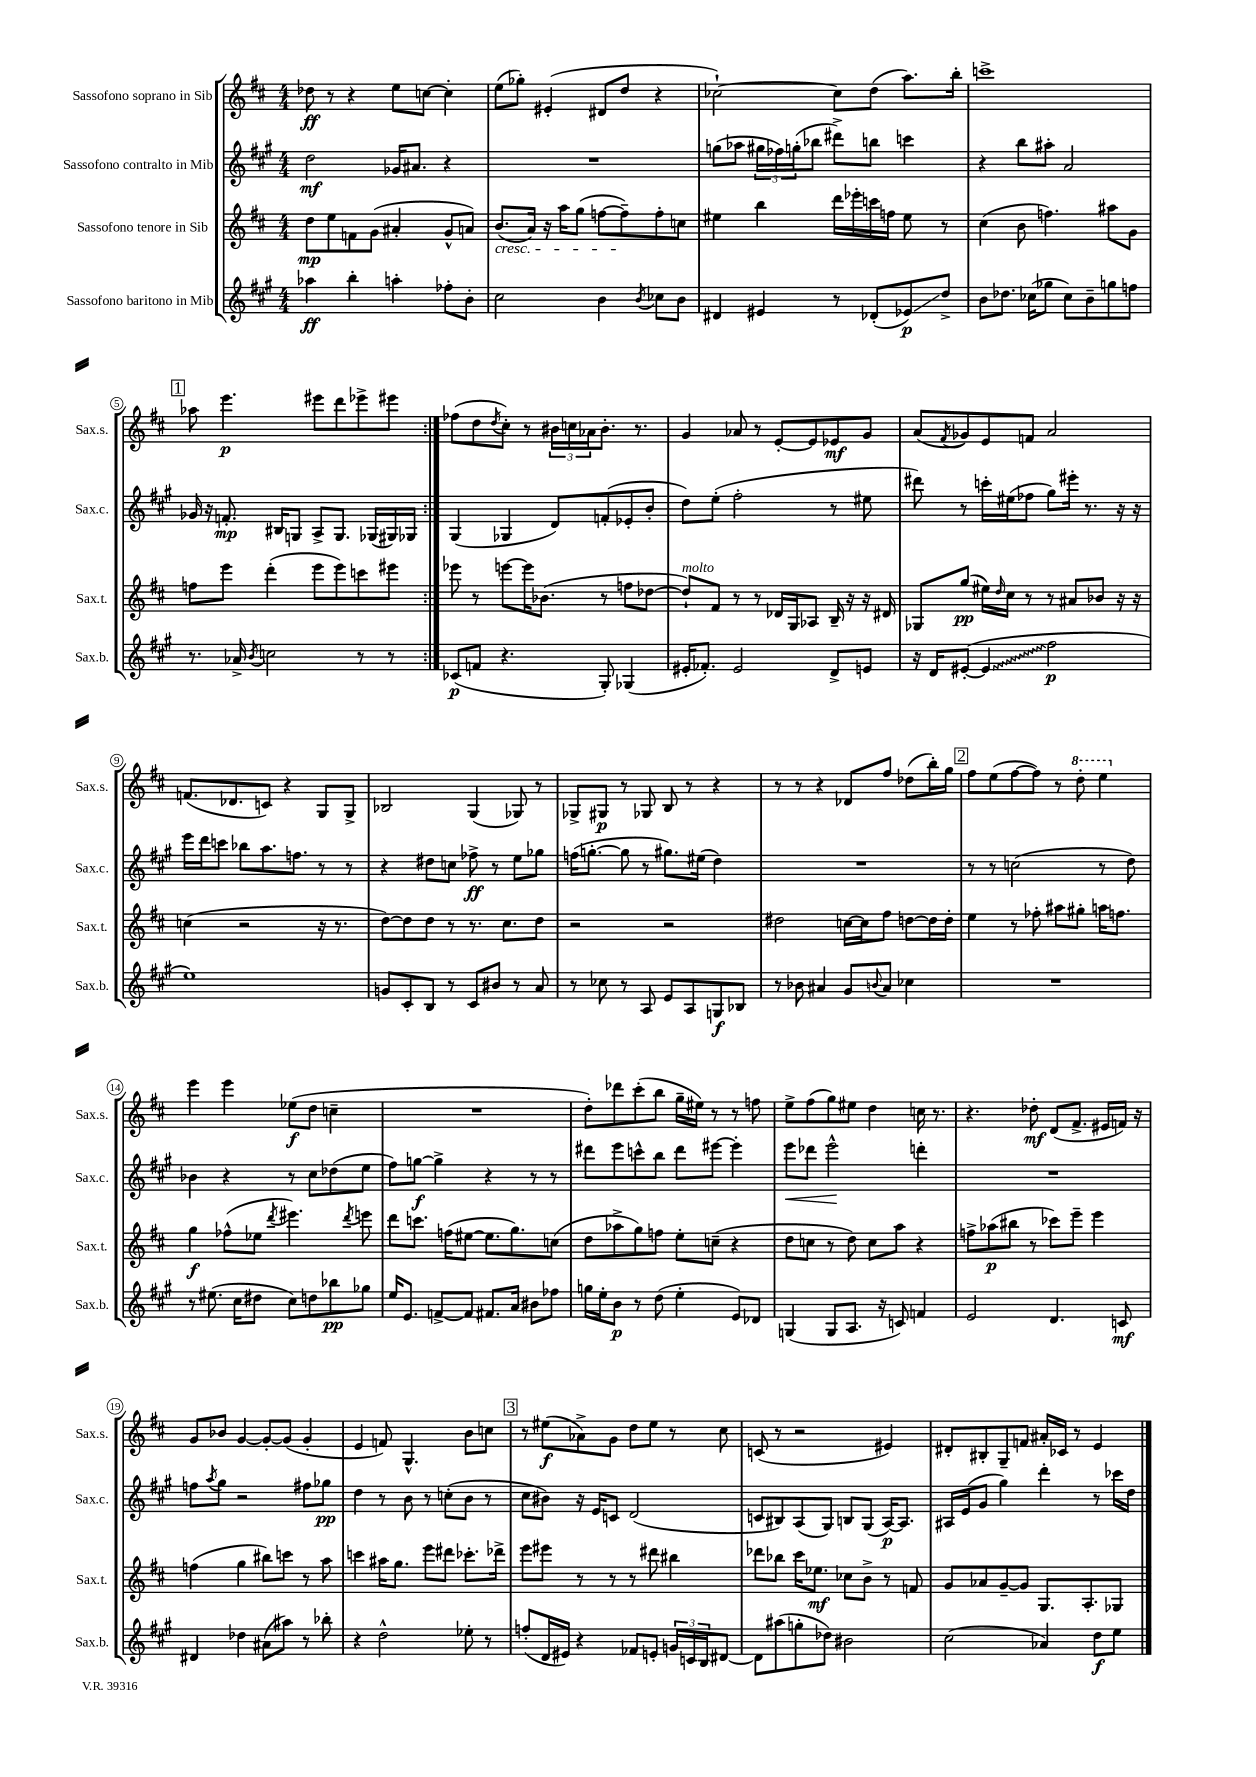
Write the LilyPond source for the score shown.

<<
\new StaffGroup <<
\new Staff = "s0" \with { instrumentName = "Sassofono soprano in Sib" shortInstrumentName = "Sax.s." } {
    \clef treble \key d \major \numericTimeSignature \time 4/4
    \repeat volta 2 { des''8\ff r8 r4 e''8 c''8~ c''4-. |
    e''8( ges''8-.) eis'4-.( dis'8 d''8 r4 |
    ces''2~-!) ces''8 d''8( a''8.) b''16-. |
    c'''1-> |
    \mark \markup { \box "1" } aes''8 e'''4.\p eis'''8 d'''8 ees'''8-> eis'''8 | }
    fes''8( d''8 \acciaccatura { d''8 } cis''8-.) r8 \tuplet 3/2 { bis'16 c''16 aes'16 } bis'8.-. r8. |
    g'4 aes'8 r8 e'8~-. e'8 ees'8\mf g'8 |
    a'8( \acciaccatura { fis'8 } ges'8) e'8 f'8 a'2 |
    f'8.( des'8. c'8) r4 g8 g8-> |
    bes2 g4( ges8) r8 |
    ges8-> gis8\p r8 ges8 b8 r8 r4 |
    r8 r8 r4 des'8 fis''8 des''8( b''16-.) g''16 |
    \mark \markup { \box "2" } fis''8 e''8( fis''8~ fis''8) r8 \ottava #1 d'''8-. e'''4 \ottava #0 |
    e'''4 e'''4 ees''8\f( d''8 c''4-- |
    R1 |
    d''8-.) des'''8 cis'''8-.( b''8 g''16-- eis''16) r8 r8 f''8 |
    e''8-> fis''8( g''8) eis''8 d''4 c''16 r8. |
    r4. des''8-.\mf d'8( fis'8.-> eis'16 f'16) r16 |
    g'8 bes'8 g'4~ g'8~-. g'8( g'4-. |
    e'4 f'8) g4.-^ b'8 c''8 |
    \mark \markup { \box "3" } r8 eis''8\f( aes'8->) g'8 d''8 eis''8 r8 cis''8 |
    c'8( r8 r2 eis'4) |
    dis'8-. bis8-. g8-- f'8 ais'16-. ces'16 r8 e'4 \bar "|." |
}
\new Staff = "s1" \with { instrumentName = "Sassofono contralto in Mib" shortInstrumentName = "Sax.c." } {
    \clef treble \key a \major \numericTimeSignature \time 4/4
    \repeat volta 2 { d''2\mf ges'16 ais'8. r4 |
    R1 |
    g''8( aes''8 \tuplet 3/2 { gis''16 fes''16) g''16-.( } bes''8 dis'''8->) b''8 c'''4 |
    r4 b''8 ais''8-. a'2 |
    \mark \markup { \box "1" } ges'16 r16 f'8.-.\mp bis16 g8 a8-> g8. ges16( gis16) ges16 | }
    gis4( ges4 d'8) f'8-.( ees'8-. b'8-. |
    d''8) e''8-.( fis''2-. r8 eis''8 |
    dis'''8) r8 c'''16-. eis''16( fes''8 gis''8) eis'''16-. r8. r16 r16 |
    e'''16 d'''16 c'''8 bes''8 a''8. f''8. r8 r8 |
    r4 dis''8 c''8 fes''8->\ff r8 e''8 ges''8 |
    f''16( g''8.~-. g''8 r8 gis''8.) eis''16( d''4) |
    R1 |
    \mark \markup { \box "2" } r8 r8 c''2( r8 d''8) |
    bes'4 r4 r8 cis''8 des''8( e''8 |
    fis''8) g''8~\f g''4-> r4 r8 r8 |
    dis'''8 e'''8 c'''8-^ b''8 dis'''8 eis'''8~ eis'''4-. |
    e'''8\< des'''8 e'''2-^\! d'''4-. |
    R1 |
    f''8 \acciaccatura { a''8 } gis''8 r2 fis''8 ges''8\pp |
    d''4 r8 b'8 r8 c''8-.( b'8 r8 |
    \mark \markup { \box "3" } cis''8 bis'8) r16 e'16 c'8 d'2( |
    c'8 bis8) a8( gis8) b8 gis8( a16~\p) a8. |
    ais16 e'16( gis'8 gis''4) d'''4-. r8 ces'''16 d''16 \bar "|." |
}
\new Staff = "s2" \with { instrumentName = "Sassofono tenore in Sib" shortInstrumentName = "Sax.t." } {
    \clef treble \key d \major \numericTimeSignature \time 4/4
    \repeat volta 2 { d''8\mp e''8 f'8 g'8( ais'4-. g'8-^ a'8) |
    b'8.\cresc( a'16) r16 a''16 g''8( f''8~ f''8--\!) f''8-. c''8 |
    eis''4 b''4 d'''16 ees'''16-. c'''16 f''16 eis''8 r8 |
    cis''4( b'8 f''4.) ais''8 g'8 |
    \mark \markup { \box "1" } f''8 e'''8 d'''4-.( e'''8 e'''8) c'''8 eis'''8 | }
    ees'''8 r8 e'''8~ e'''16 bes'8.( r8 f''8 des''8~ |
    des''8-!^\markup { \italic "molto" }) fis'8 r8 r8 des'16 g16 aes8 b16-- r16 r16 dis'16 |
    ges8 g''8\pp( eis''16) \grace { d''16 } cis''16 r8 r8 ais'8 bes'8 r16 r16 |
    c''4( r2 r16 r8. |
    d''8~) d''8 d''8 r8 r8. cis''8. d''8 |
    r2 r2 |
    dis''2 c''16~ c''16 fis''8 d''8~ d''16 d''16-. |
    \mark \markup { \box "2" } e''4 r8 fes''8-. ais''8 gis''8-. a''16 f''8. |
    g''4\f fes''8-^( ees''8 \acciaccatura { d'''8 } eis'''4.) \acciaccatura { d'''8 } e'''8 |
    d'''8 c'''8. f''16( eis''8~ eis''8. g''8.) c''8( |
    d''8 aes''8-> g''8) f''8 e''8-. c''8--( r4 |
    d''8 c''8 r8 d''8) c''8 a''8 r4 |
    f''8-> aes''8\p( bis''8 r8 ces'''8) e'''8-- e'''4 |
    f''4( g''4 bis''8) c'''8 r8 a''8 |
    c'''4 ais''16 g''8. e'''8 dis'''8 ces'''8.-. des'''16-> |
    \mark \markup { \box "3" } e'''8 eis'''8 r8 r8 r8 dis'''8 bis''4 |
    des'''8 bes''8 cis'''16 ees''8.\mf ces''8 b'8-> r8 f'8 |
    g'8 aes'8 g'8~-- g'8 g8. a8.-. ges8 \bar "|." |
}
\new Staff = "s3" \with { instrumentName = "Sassofono baritono in Mib" shortInstrumentName = "Sax.b." } {
    \clef treble \key a \major \numericTimeSignature \time 4/4
    \repeat volta 2 { aes''4\ff b''4-. a''4-. fes''8-. b'8-. |
    cis''2 b'4 \acciaccatura { b'8 } ces''8 b'8 |
    dis'4 eis'4 r8 des'8-.( ees'8\glissando\p) d''8-> |
    b'8 des''8. ces''16( ges''8 ces''8) b'8-- g''8 f''8 |
    \mark \markup { \box "1" } r8. aes'16-> \acciaccatura { b'8 } c''2 r8 r8 | }
    ces'8\p( f'8 r4. gis8-.) ges4( |
    eis'16-. fes'8.-.) eis'2 d'8-> e'8 |
    r16 d'16 eis'8~-.( \once \override Glissando.style = #'zigzag eis'4\glissando fis''2\p |
    e''1) |
    g'8 cis'8-. b8 r8 cis'8 bis'8 r8 a'8 |
    r8 ces''8 r8 a8 e'8 a8 g8\f bes8 |
    r8 bes'8 ais'4 gis'8 \appoggiatura { b'8 } ais'8 ces''4 |
    \mark \markup { \box "2" } R1 |
    r8 eis''8.( cis''16 dis''8 cis''8) d''8 bes''8\pp ges''8 |
    e''16 e'8. f'8~-> f'8 fis'8. a'16 bis'8 fes''8 |
    g''16 e''16-. b'8\p r8 d''8( e''4-. e'8) des'8 |
    g4( g8 a8. r16 c'8) f'4 |
    e'2 d'4. c'8\mf |
    dis'4 des''4 ais'8( ais''8) r8 bes''8-. |
    r4 d''2-^ ees''8-. r8 |
    \mark \markup { \box "3" } f''8-.( d'16 eis'16) r4 fes'8 e'8-. \tuplet 3/2 { g'16 c'16 b16 } dis'8~ |
    dis'8 ais''8( g''8-. des''8) bis'2 |
    cis''2( aes'4) d''8\f e''8 \bar "|." |
}
>>
>>
\layout { \context { \Score \override BarNumber.stencil = #(make-stencil-circler 0.1 0.3 ly:text-interface::print) } }
